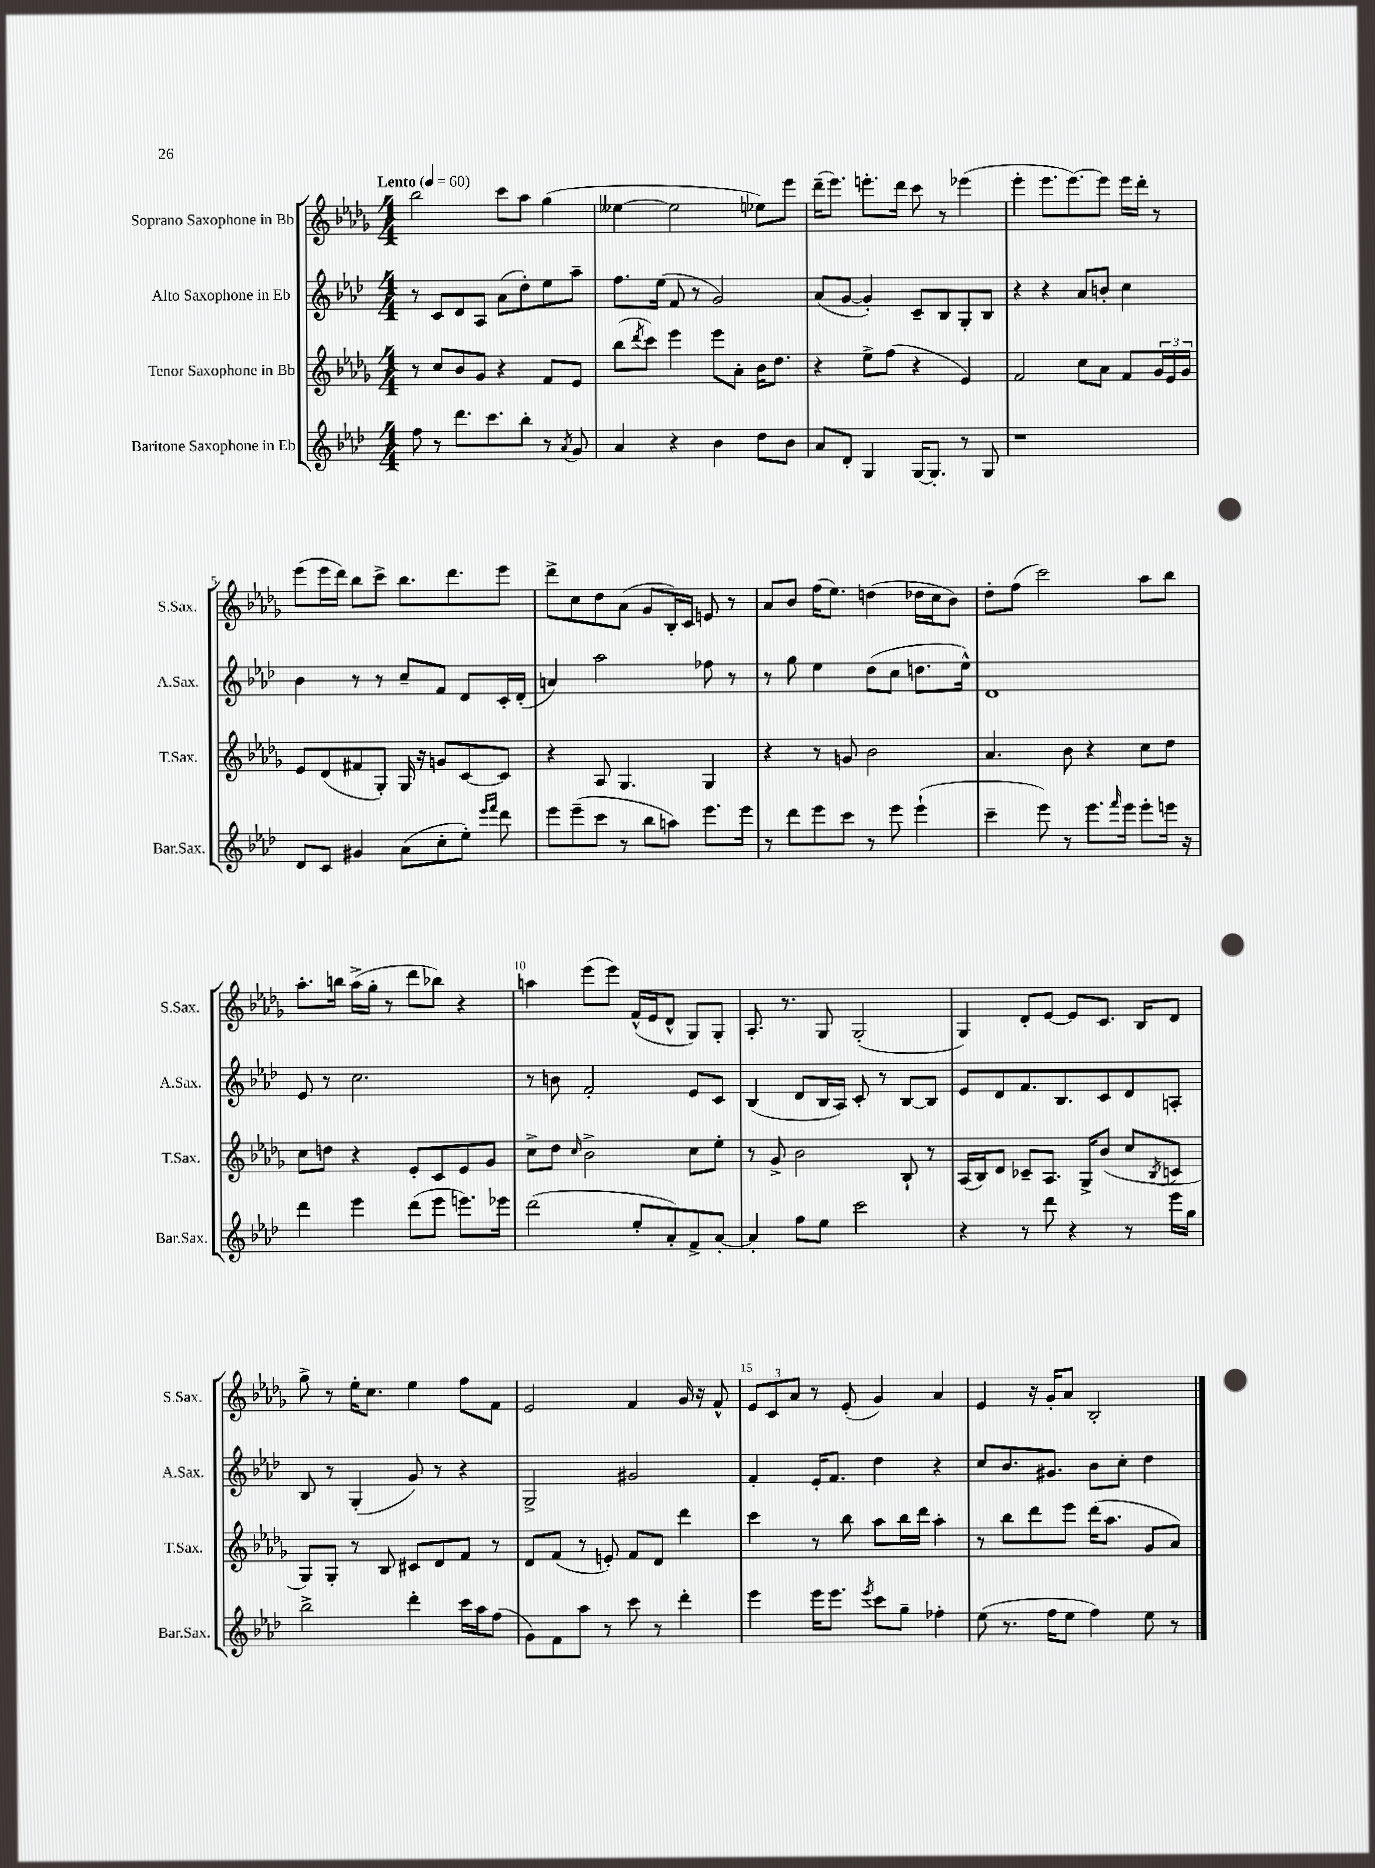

**kern	**kern	**kern	**kern
*staff4	*staff3	*staff2	*staff1
*clefG2	*clefG2	*clefG2	*clefG2
*k[b-e-a-d-]	*k[b-e-a-d-g-]	*k[b-e-a-d-]	*k[b-e-a-d-g-]
*M4/4	*M4/4	*M4/4	*M4/4
*MM60	*MM60	*MM60	*MM60
8ff	8r	8r	2bb-
8r	8cc	8c	.
8.ddd-	8b-	8d-	.
.	8g-	8A-	.
8.ccc	.	.	.
.	4r	(8a-	8ccc
8bb-'	.	8dd-')	8aa-
8r	8f	8ee-	(4gg-
8qa-	.	.	.
8g	8e-	8aa-~	.
=	=	=	=
4a-	(8bb-	8.ff	[4ee--
.	8qddd-	.	.
.	8ccc)	.	.
.	.	(16ee-	.
4r	4eee-	8f	2ee--]
.	.	8r	.
4b-	8eee-	2g)	.
.	8a-'	.	.
8dd-	16b-	.	8ee-)
.	8.dd-	.	.
8b-	.	.	8eee-
=	=	=	=
8a-	4r	(8a-	(16ddd-~
.	.	.	8.eee-)
8d-'	.	[8g	.
4G	8ee-^	4g'])	8.eee'
.	(8ff	.	.
.	.	.	16ddd-
[16G	4r	8c~	8ccc
8.G']	.	.	.
.	.	8B-	8r
8r	4e-)	8G'	(4eee-
8G	.	8B-	.
=	=	=	=
1r	2f	4r	4eee-'
.	.	4r	8.eee-
.	.	.	[8.eee-)
.	8cc	8a-	.
.	8a-	8b'	8eee-]
.	8f	4cc	16eee-
.	.	.	16ddd-'
.	24g-	.	8r
.	24e-	.	.
.	24g-	.	.
=	=	=	=
8d-	8e-	4b-	(8eee-
8c	(8d-	.	16eee-
.	.	.	16ddd-)
4g#	8f#	8r	8bb-
.	8G-')	8r	8ccc^
(8a-	16G-	8cc~	8.bb-
.	16r	.	.
8cc'	8g	8f	.
.	.	.	8.ddd-
8ee-')	[8c	8d-	.
16qqeee-	.	.	.
16qqfff	.	.	.
8ddd-	8c]	16c'	8eee-
.	.	(16d-'	.
=	=	=	=
8eee-	4r	4a)	8ddd-^
(8eee-~	.	.	8cc
8ccc	8A-	2aa-	8dd-
8r	4.G-	.	(8a-
8bb-	.	.	8g-
8aa)	.	.	16B-')
.	.	.	16c
8.eee-	4G-	8ff-	8e
.	.	8r	8r
16eee-	.	.	.
=	=	=	=
8r	4r	8r	8a-
8ddd-	.	8gg	8b-
8eee-	8r	4ee-	(16ff
.	.	.	8.ee-)
8ccc	8g	.	.
8r	2b-	(8dd-	(4dd
8eee-	.	8cc	.
(4eee-`	.	8.dd	16dd-
.	.	.	16cc
.	.	.	8b-)
.	.	16ee-^^)	.
=	=	=	=
4ccc~	4.a-	1d-	8dd-'
.	.	.	(8ff
8eee-)	.	.	2ccc)
8r	8b-	.	.
8.eee-	4r	.	.
16qqfff	.	.	.
16eee-	.	.	.
8eee-'	8cc	.	8aa-
16eee	8dd-	.	8bb-
16r	.	.	.
=	=	=	=
4ddd-	8cc	8e-	8.aa-'
.	8dd	8r	.
.	.	.	16bb
4eee-	4r	2.cc	(16aa-^
.	.	.	16gg-'
.	.	.	8r
(8ddd-	8e-'	.	8ddd-
8eee-	8c	.	8bb-)
8.eee)	8e-	.	4r
.	8g-	.	.
16eee-	.	.	.
=	=	=	=
(2ddd-	8cc^	8r	4aa
.	8dd-	8b	.
.	16qqcc	.	.
.	2b-^	2f'	(8eee-
.	.	.	8eee-)
8ee-'	.	.	(16f^^
.	.	.	16e-
8a-')	.	.	8d-^^
8f^	8cc	8e-	8G-)
[8a-'	8ee-'	8c	8G-'
=	=	=	=
4a-']	8r	(4B-	8.A-'
.	8g-^	.	.
.	.	.	8.r
8ff	2b-	8d-	.
8ee-	.	16B-	8G-
.	.	16A-)	.
2ccc	.	8c'	(2G-'
.	.	8r	.
.	8B-`	[8B-	.
.	8r	8B-]	.
=	=	=	=
4r	(16A-	8e-	4G-)
.	16B-)	.	.
.	8d-	8d-	.
8r	8c-~	8.f	8d-'
8ddd-	8.A-	.	[8e-
.	.	8.B-	.
4r	.	.	8e-]
.	16G-^	.	.
.	(8b-	8c	8.c
8r	8cc	8d-	.
.	.	.	16B-
.	8qB-	.	.
16eee-	8c	8A'	8d-
16gg	.	.	.
=	=	=	=
2bb-^	8G-)	8B-	8gg-^
.	8G-'	8r	8r
.	8r	(4G'	16ee-'
.	.	.	8.cc
.	8B-	.	.
4ddd-'	8c#	8g)	4ee-
.	8d-	8r	.
16ccc	8f	4r	8ff
16aa-	.	.	.
(8ff	8r	.	8f
=	=	=	=
8g)	8d-	2G^	2e-
8f	(8f	.	.
8aa-	8r	.	.
8r	8e')	.	.
8ccc	8f	2g#	4f
8r	8d-	.	.
4ddd-'	4ddd-	.	16g-
.	.	.	16r
.	.	.	8f^^
=	=	=	=
4eee-	4ccc	4f'	12e-
.	.	.	12c
.	.	.	12a-
16eee-	8r	16e-'	8r
8.eee-	.	8.f	.
.	8bb-	.	(8e-'
8qeee-	.	.	.
8ccc	8aa-	4dd-	4g-)
8gg~	16bb-	.	.
.	16ddd-	.	.
4ff-'	4aa-'	4r	4a-
=	=	=	=
(8ee-	8r	8cc	4e-
8.r	8bb-	8.b-	.
.	8ddd-	.	16r
16ff	.	8.g#	16g-'
8ee-	8eee-	.	8a-
4ff)	(16ddd-	8b-	2B-'
.	8.aa-	.	.
.	.	8cc'	.
8ee-	8g-	4dd-	.
8r	8a-)	.	.
==	==	==	==
*-	*-	*-	*-
